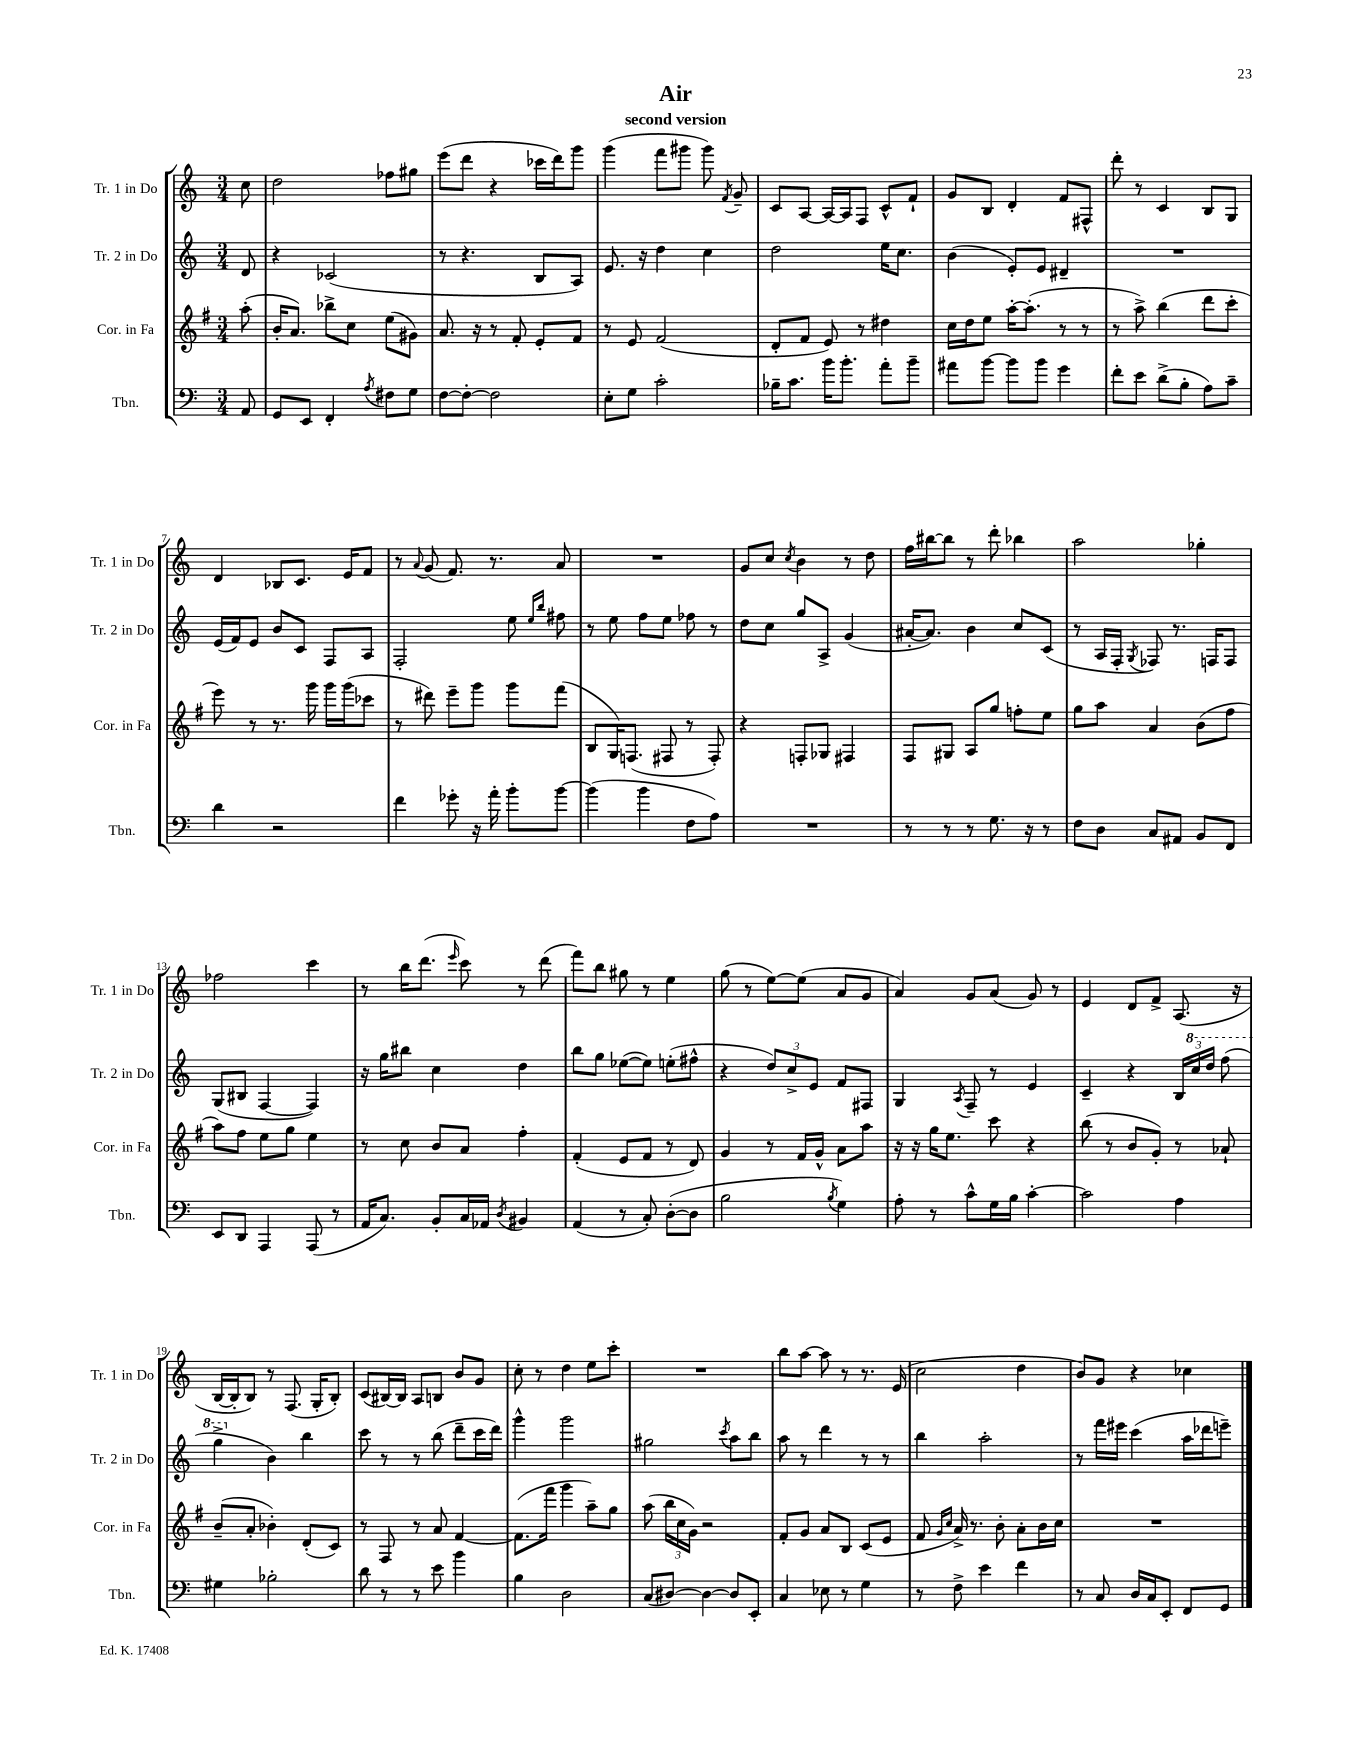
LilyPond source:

\header { title = "Air" subtitle = "second version" }
<<
\new StaffGroup <<
\new Staff = "s0" \with { instrumentName = "Tr. 1 in Do" shortInstrumentName = "Tr. 1 in Do" } {
    \clef treble \key c \major \numericTimeSignature \time 3/4 \partial 8
    \autoBeamOff c''8 |
    d''2 fes''8[ gis''8] |
    e'''8[( d'''8] r4 ces'''16[ d'''16) g'''8] |
    g'''4( f'''8[ gis'''8] gis'''8) \acciaccatura { f'8 } g'8-- |
    c'8[ a8]~ a16[~ a16 f8] c'8[-^ f'8]-! |
    g'8[ b8] d'4-. f'8[ fis8]-^ |
    d'''8-. r8 c'4 b8[ g8] |
    d'4 bes8[ c'8.] e'16[ f'8] |
    r8 \appoggiatura { a'8 } g'8( f'8.) r8. a'8 |
    R2. |
    g'8[ c''8] \acciaccatura { c''8 } b'4 r8 d''8 |
    f''16[ bis''16~ bis''8] r8 d'''8-. bes''4 |
    a''2 ges''4-. |
    fes''2 c'''4 |
    r8 b''16[ d'''8.]( \grace { e'''16 } c'''8) r8 d'''8( |
    f'''8[) b''8] gis''8 r8 e''4 |
    g''8( r8 e''8[~) e''8]( a'8[ g'8] |
    a'4) g'8[ a'8]( g'8) r8 |
    e'4 d'8[ f'8]-> a8.( r16 |
    b16[~ b16-. b8]) r8 f8.( g16[-. b8]-.) |
    c'8[( bis16~) bis16] a8[ b8] b'8[ g'8] |
    c''8-. r8 d''4 e''8[ c'''8]-. |
    R2. |
    b''8[ a''8]~ a''8 r8 r8. e'16( |
    c''2 d''4 |
    b'8[) g'8] r4 ces''4 \bar "|." |
}
\new Staff = "s1" \with { instrumentName = "Tr. 2 in Do" shortInstrumentName = "Tr. 2 in Do" } {
    \clef treble \key c \major \numericTimeSignature \time 3/4 \partial 8
    \autoBeamOff d'8 |
    r4 ces'2( |
    r8 r4. b8[ a8]) |
    e'8. r16 d''4 c''4 |
    d''2 e''16[ c''8.] |
    b'4( e'8[-.) e'8] dis'4-- |
    R2. |
    e'16[( f'16) e'8] b'8[ c'8] f8[ a8] |
    f2-. e''8 \grace { e''16[ b''16] } fis''8 |
    r8 e''8 f''8[ e''8] fes''8 r8 |
    d''8[ c''8] g''8[ a8]-> g'4( |
    ais'16[~-. ais'8.]) b'4 c''8[ c'8]( |
    r8 a16[ f16]-. \acciaccatura { g8 } fes8) r8. f16[ f8] |
    g8[( bis8] f4~ f4) |
    r16 g''16[ bis''8] c''4 d''4 |
    b''8[ g''8] ees''8[~( ees''8]) e''8[-.( fis''8]-^ |
    r4 \tuplet 3/2 { d''8[) c''8-> e'8] } f'8[ fis8] |
    g4 \acciaccatura { a8 } f8-- r8 e'4 |
    c'4-- r4 \tuplet 3/2 { b16[ \ottava #1 c'''16 d'''16] } f'''8( |
    g'''4-> \ottava #0 b'4) b''4 |
    c'''8 r8 r8 b''8( d'''8[-- c'''16 d'''16]) |
    g'''4-^ g'''2 |
    gis''2 \acciaccatura { c'''8 } a''8[ b''8] |
    a''8 r8 d'''4 r8 r8 |
    b''4 a''2-. |
    r8 f'''16[ eis'''16] c'''4( a''16[ des'''16 e'''8]--) \bar "|." |
}
\new Staff = "s2" \with { instrumentName = "Cor. in Fa" shortInstrumentName = "Cor. in Fa" } {
    \clef treble \key g \major \numericTimeSignature \time 3/4 \partial 8
    \autoBeamOff a''8-.( |
    b'16[-. a'8.]) bes''8[-> c''8] e''8[( gis'8]) |
    a'8. r16 r8 fis'8-. e'8[-. fis'8] |
    r8 e'8 fis'2( |
    d'8[-. fis'8] e'8) r8 dis''4 |
    c''16[ d''16 e''8] a''16[~-. a''8.]-.( r8 r8 |
    r8 a''8->) b''4( d'''8[ c'''8]-. |
    e'''8) r8 r8. g'''16 g'''16[ g'''16( ces'''8] |
    r8 dis'''8) e'''8[-- g'''8] g'''8[ fis'''8]( |
    b8[ g16) f8.]( fis8 r8 fis8-.) |
    r4 f8[-. ges8] fis4 |
    fis8[ gis8] a8[ g''8] f''8[-. e''8] |
    g''8[ a''8] a'4 b'8[( fis''8] |
    a''8[) fis''8] e''8[ g''8] e''4 |
    r8 c''8 b'8[ a'8] fis''4-. |
    fis'4-.( e'8[ fis'8] r8 d'8) |
    g'4 r8 fis'16[ g'16]-^ a'8[ a''8] |
    r16 r16 g''16[ e''8.] c'''8 r4 |
    b''8( r8 b'8[ g'8]-.) r8 aes'8-! |
    b'8[--( a'8]-. bes'4-.) d'8[-.( c'8]) |
    r8 fis8 r8 a'8 fis'4~ |
    fis'8.[( fis'''16] g'''4 a''8[--) g''8] |
    a''8( \tuplet 3/2 { b''16[ c''16 g'16]) } r2 |
    fis'8[-. g'8] a'8[ b8] c'8[( e'8] |
    fis'8 \grace { g'16[ c''16] } a'16->) r8. b'8-. a'8[-. b'16 c''16] |
    R2. \bar "|." |
}
\new Staff = "s3" \with { instrumentName = "Tbn." shortInstrumentName = "Tbn." } {
    \clef bass \key c \major \numericTimeSignature \time 3/4 \partial 8
    \autoBeamOff a,8 |
    g,8[ e,8] f,4-. \acciaccatura { a8 } fis8[ g8] |
    f8[~ f8]~-. f2 |
    e8[-. g8] c'2-. |
    bes16[-- c'8.] b'16[ b'8.]-. a'8[-. b'8]-- |
    ais'8[ b'8]~ b'8[ b'8] g'4 |
    f'8[-. e'8] d'8[->( b8]-. a8[) c'8]-- |
    d'4 r2 |
    f'4 ges'8-. r16 a'16-. b'8[-. b'8]~ |
    b'4( b'4 f8[ a8]) |
    R2. |
    r8 r8 r8 g8. r16 r8 |
    f8[ d8] c8[ ais,8] b,8[ f,8] |
    e,8[ d,8] a,,4 a,,8( r8 |
    a,16[ c8.]) b,8[-. c16 aes,16] \acciaccatura { d8 } bis,4 |
    a,4( r8 c8-.) d8[~-.( d8] |
    b2 \acciaccatura { b8 } g4) |
    a8-. r8 c'8[-^ g16 b16] c'4~-. |
    c'2 a4 |
    gis4 bes2-. |
    d'8 r8 r8 e'8 b'4 |
    b4 d2 |
    c8[( dis8]~) dis4~ dis8[ e,8]-. |
    c4 ees8 r8 g4 |
    r8 f8-> e'4 f'4 |
    r8 c8 d16[ c16 e,8]-. f,8[ g,8] \bar "|." |
}
>>
>>
